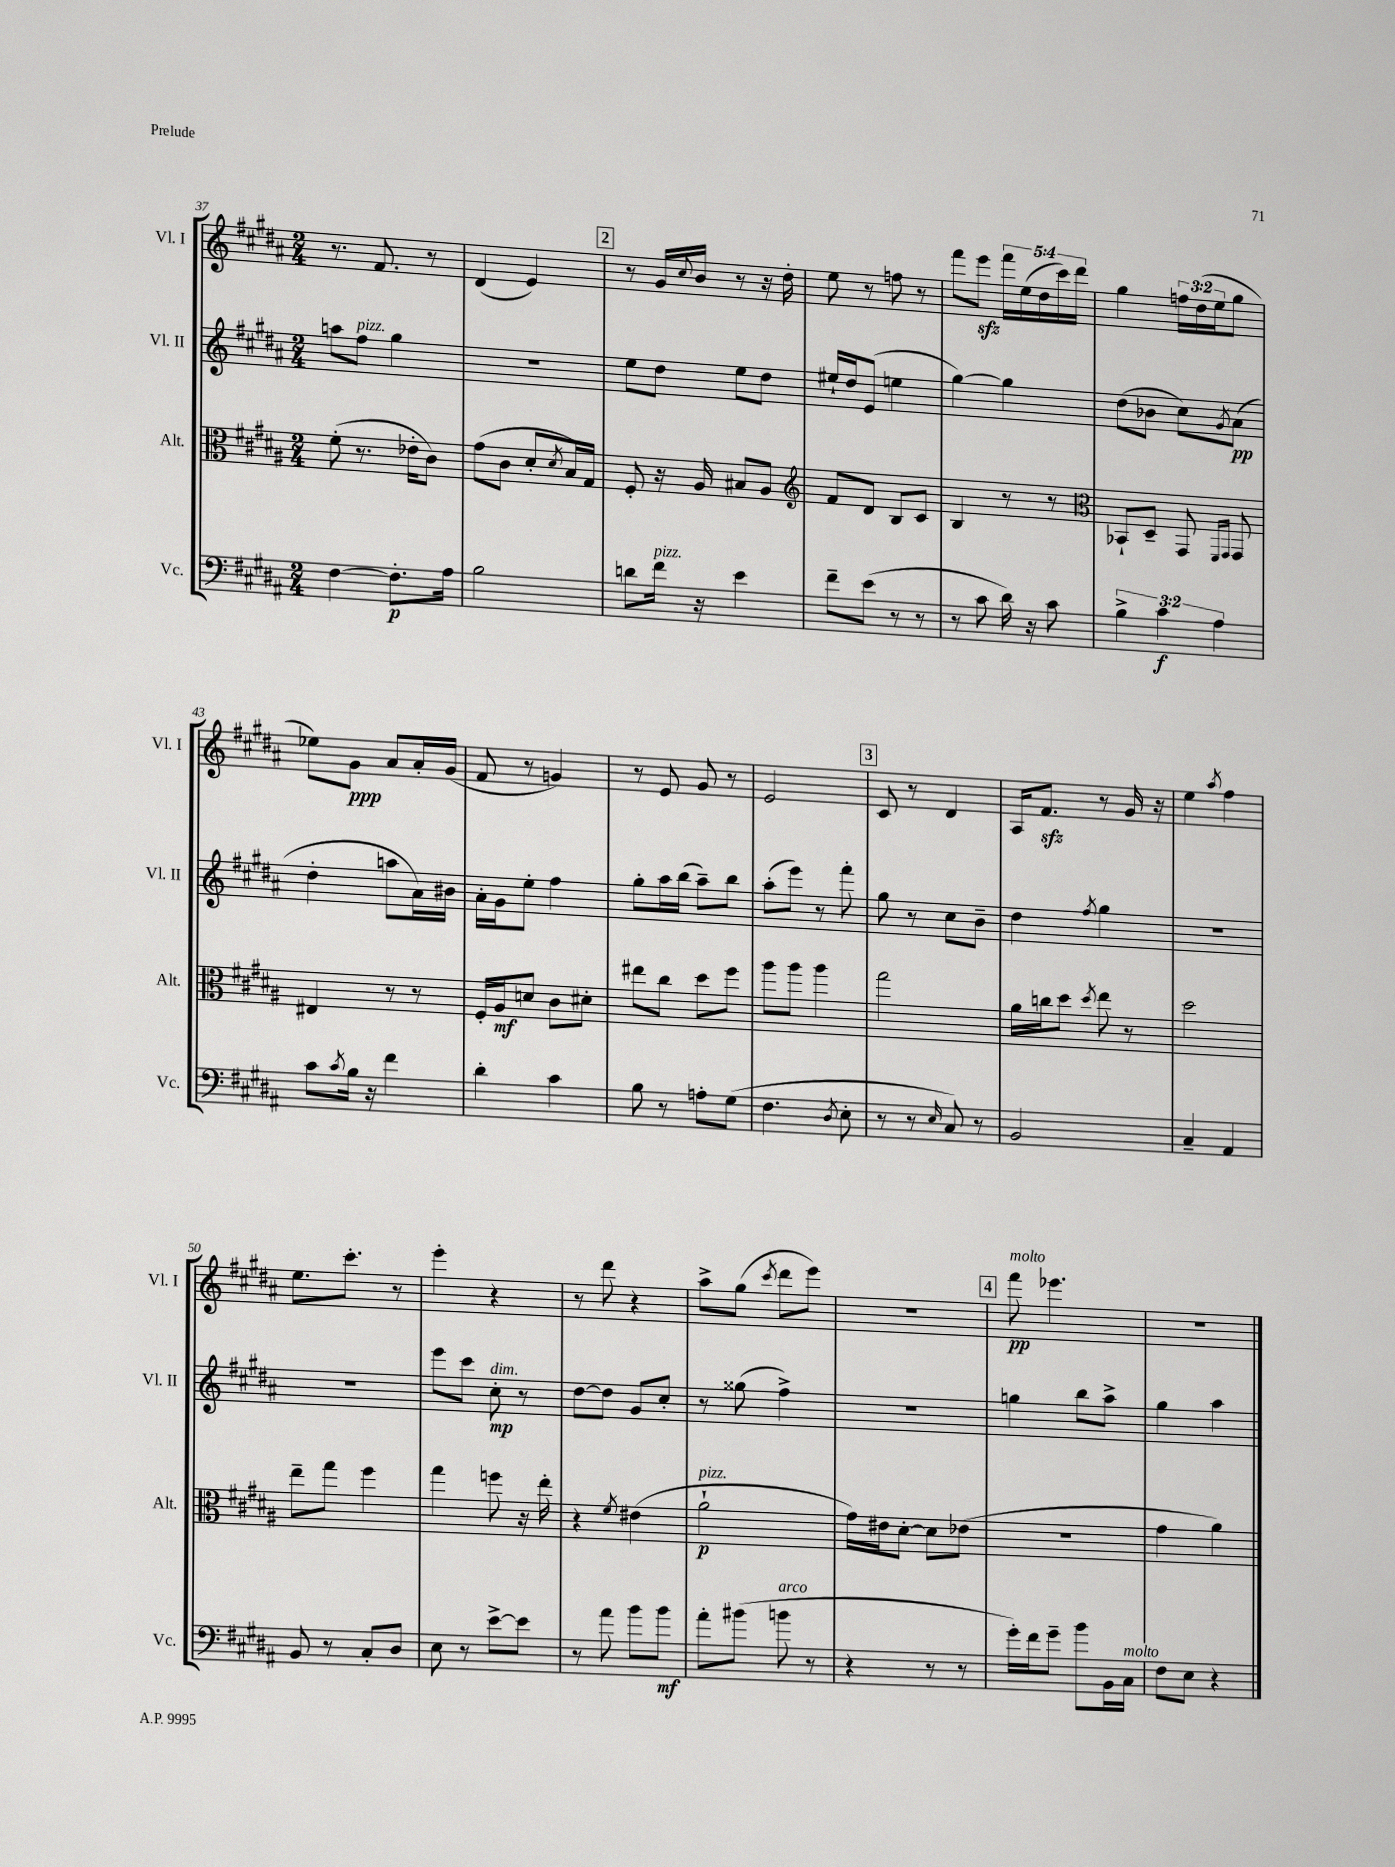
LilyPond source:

<<
\new StaffGroup <<
\new Staff = "s0" \with { instrumentName = "Vl. I" shortInstrumentName = "Vl. I" } {
    \clef treble \key b \major \numericTimeSignature \time 2/4 \override Staff.TupletNumber.text = #tuplet-number::calc-fraction-text
    r8. fis'8. r8 |
    dis'4( e'4) |
    \mark \markup { \box "2" } r8 gis'16 \appoggiatura { cis''8 } b'16 r8 r16 dis''16-. |
    e''8 r8 f''8 r8 |
    fis'''8 e'''8\sfz \tuplet 5/4 { fis'''16 e''16( dis''16 cis'''16) dis'''16 } |
    gis''4 \tuplet 3/2 { f''16 dis''16( e''16 } gis''8 |
    ees''8) gis'8\ppp ais'8 ais'16-. gis'16( |
    fis'8 r8 g'4) |
    r8 e'8 gis'8 r8 |
    e'2 |
    \mark \markup { \box "3" } cis'8 r8 dis'4 |
    ais16 fis'8.\sfz r8 gis'16 r16 |
    e''4 \acciaccatura { ais''8 } fis''4 |
    e''8. cis'''8.-. r8 |
    e'''4-. r4 |
    r8 dis'''8 r4 |
    ais''8-> gis''8( \acciaccatura { cis'''8 } dis'''8 e'''8) |
    R2 |
    \mark \markup { \box "4" } fis'''8\pp^\markup { \italic "molto" } ees'''4. |
    R2 \bar "|." |
}
\new Staff = "s1" \with { instrumentName = "Vl. II" shortInstrumentName = "Vl. II" } {
    \clef treble \key b \major \numericTimeSignature \time 2/4
    a''8 fis''8^\markup { \italic "pizz." } gis''4 |
    R2 |
    \mark \markup { \box "2" } e''8 dis''8 e''8 dis''8 |
    eis''16-! dis''16 e'8( e''4 |
    gis''4~) gis''4 |
    dis''8( bes'8 cis''8) \acciaccatura { gis'8 } ais'8\pp( |
    dis''4-. a''8 ais'16) bis'16 |
    ais'16-. gis'16 e''8-. fis''4 |
    gis''8-. ais''16 b''16( ais''8--) b''8 |
    ais''8-.( e'''8) r8 fis'''8-. |
    \mark \markup { \box "3" } gis''8 r8 cis''8 b'8-- |
    dis''4 \acciaccatura { fis''8 } gis''4 |
    R2 |
    R2 |
    e'''8 cis'''8 cis''8-.\mp^\markup { \italic "dim." } r8 |
    dis''8~ dis''8 gis'8 cis''8-. |
    r8 gisis''8( fis''4->) |
    R2 |
    \mark \markup { \box "4" } g''4 b''8 ais''8-> |
    gis''4 ais''4 \bar "|." |
}
\new Staff = "s2" \with { instrumentName = "Alt." shortInstrumentName = "Alt." } {
    \clef alto \key b \major \numericTimeSignature \time 2/4
    fis'8-.( r8. ees'16-. cis'8) |
    gis'8( cis'8 dis'8-. \acciaccatura { dis'8 } b16) gis16 |
    \mark \markup { \box "2" } fis8-. r16 ais16 bis8 ais8 |
    \clef treble fis'8 dis'8 b8 cis'8 |
    b4 r8 r8 |
    \clef alto bes,8-! dis8-- gis,8 \grace { fis,16 gis,16 } gis,8 |
    eis4 r8 r8 |
    fis16-. ais16\mf d'8 cis'8 dis'8-. |
    eis''8 cis''8 dis''8 fis''8 |
    ais''8 ais''8 ais''4 |
    \mark \markup { \box "3" } gis''2 |
    ais'16 c''16 dis''8 \acciaccatura { dis''8 } e''8 r8 |
    dis''2 |
    e''8-- gis''8 fis''4 |
    gis''4 f''8 r16 e''16-. |
    r4 \acciaccatura { fis'8 } eis'4( |
    ais'2-!\p^\markup { \italic "pizz." } |
    gis'16) eis'16 dis'8~-. dis'8 ees'8( |
    \mark \markup { \box "4" } R2 |
    gis'4 ais'4) \bar "|." |
}
\new Staff = "s3" \with { instrumentName = "Vc." shortInstrumentName = "Vc." } {
    \clef bass \key b \major \numericTimeSignature \time 2/4 \override Staff.TupletNumber.text = #tuplet-number::calc-fraction-text
    fis4~ fis8.-.\p ais16 |
    b2 |
    \mark \markup { \box "2" } d'8 fis'16^\markup { \italic "pizz." } r16 e'4 |
    fis'8-- e'8( r8 r8 |
    r8 cis'8 dis'16) r16 cis'8 |
    \tuplet 3/2 { b4-> cis'4\f ais4 } |
    cis'8 \acciaccatura { cis'8 } b16 r16 fis'4 |
    dis'4-. cis'4 |
    b8 r8 a8-. gis8( |
    fis4. \acciaccatura { dis8 } e8-. |
    \mark \markup { \box "3" } r8 r8 \grace { e16 } cis8) r8 |
    b,2 |
    cis4-- ais,4 |
    b,8 r8 cis8-. dis8 |
    e8 r8 e'8~-> e'8 |
    r8 ais'8 b'8 b'8\mf |
    ais'8-. bis'8( b'8^\markup { \italic "arco" } r8 |
    r4 r8 r8 |
    \mark \markup { \box "4" } gis'16-.) fis'16 gis'8-- b'8 b,16 cis16^\markup { \italic "molto" } |
    fis8 e8 r4 \bar "|." |
}
>>
>>
\layout { \context { \Score currentBarNumber = #37 } }
